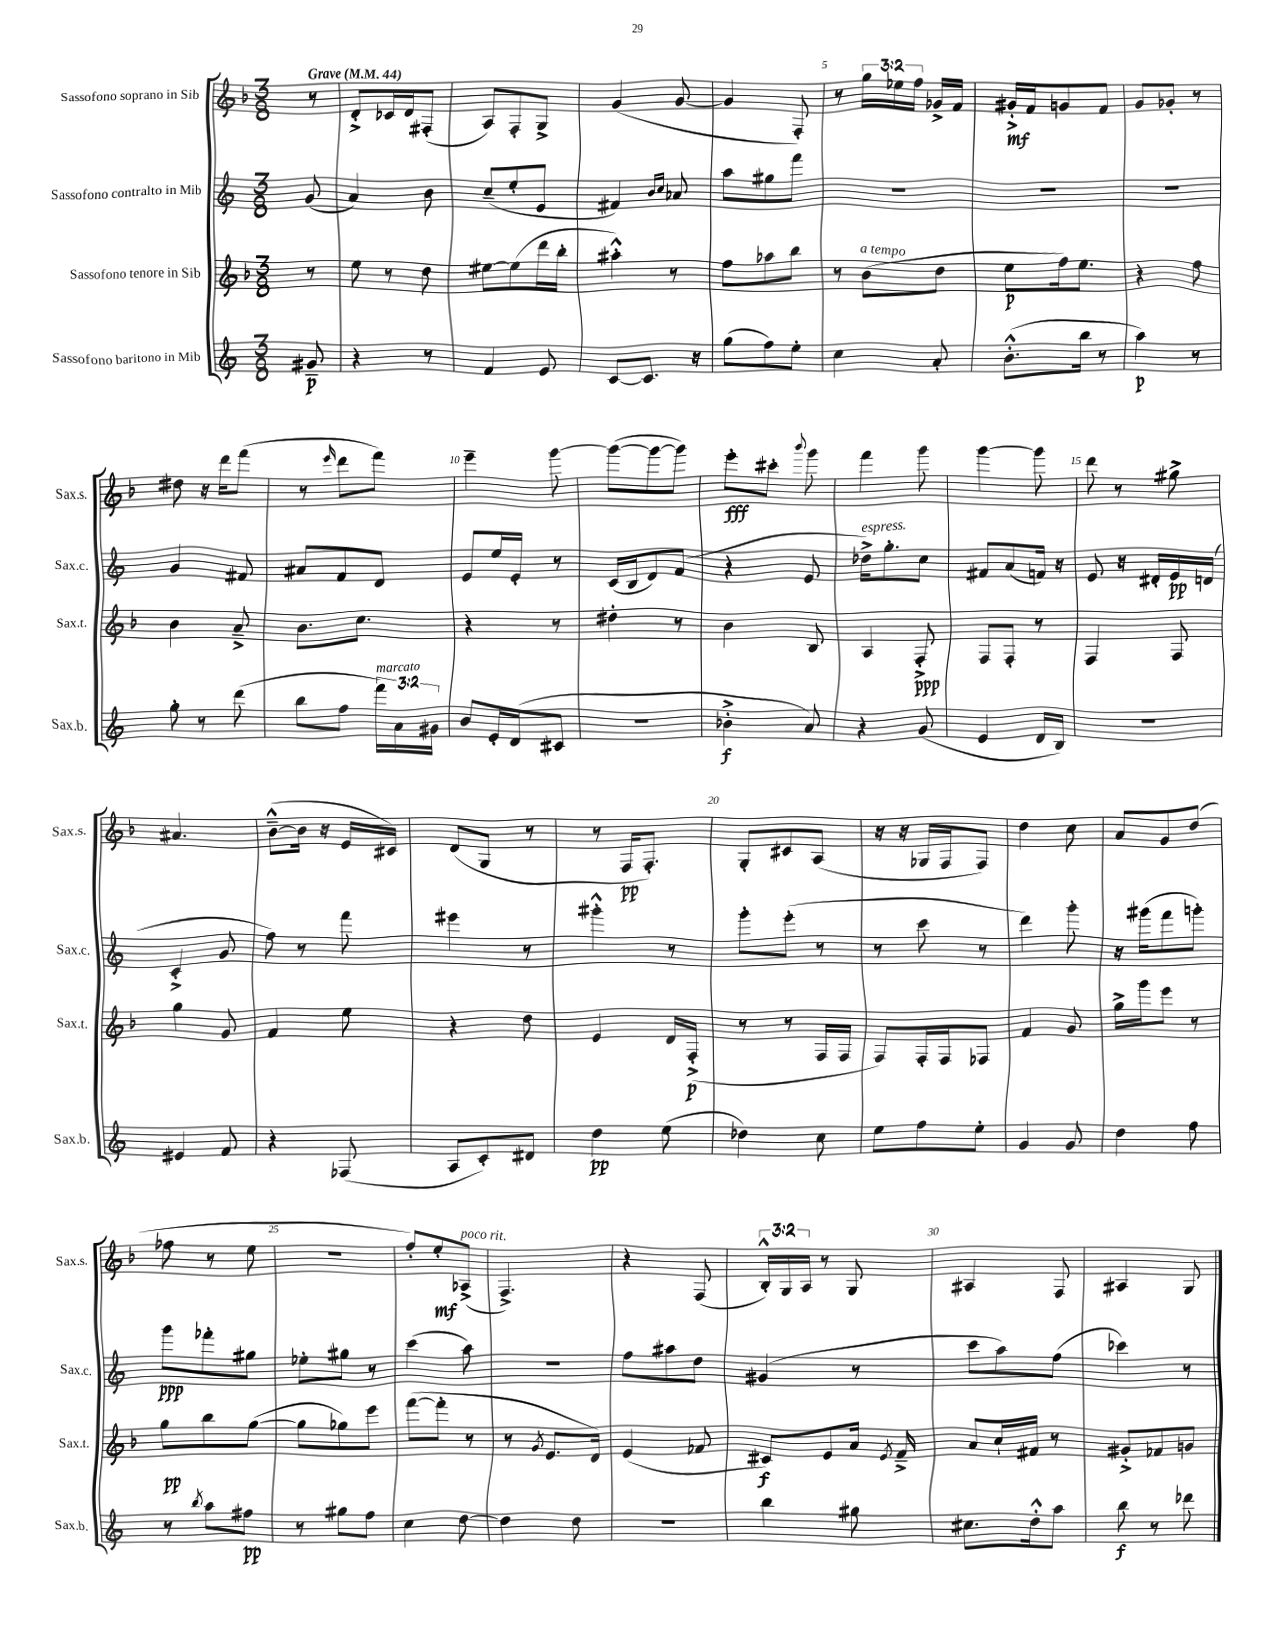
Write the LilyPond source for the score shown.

<<
\new StaffGroup <<
\new Staff = "s0" \with { instrumentName = "Sassofono soprano in Sib" shortInstrumentName = "Sax.s." } {
    \clef treble \key f \major \numericTimeSignature \time 3/8 \override Staff.TupletNumber.text = #tuplet-number::calc-fraction-text \partial 8 \tempo "Grave" 4 = 44
    \autoBeamOff r8 |
    d'8[-.-> ces'16 d'16 fis8]-.( |
    a8[) f8-. g8]-> |
    g'4( g'8~ |
    g'4 f8-.) |
    r8 \tuplet 3/2 { g''16[ ees''16 f''16] } ges'16[-> f'16] |
    gis'16[-.->\mf f'16 g'8 f'8] |
    g'8[ ges'8]-. r8 |
    dis''8 r16 d'''16[ f'''8]( |
    r8 \grace { e'''16 } d'''8[ f'''8]) |
    e'''4-- g'''8~ |
    g'''8[~( g'''8~ g'''8]) |
    e'''8[-.\fff cis'''8]-. \appoggiatura { bes'''8 } g'''8 |
    f'''4 g'''8 |
    g'''4~ g'''8 |
    d'''8 r8 gis''8-> |
    ais'4. |
    bes'8[~---^( bes'16] r16 e'16[ cis'16]) |
    d'8[( g8] r8 |
    r8 f16[\pp f8.]-.) |
    g8[-. cis'8 a8]( |
    r16 r16 ges16[ f16 f8]) |
    d''4 c''8 |
    a'8[ g'8 d''8]( |
    fes''8 r8 e''8 |
    R4. |
    f''8[-.) e''8-.\mf aes8]->^\markup { \italic "poco rit." }( |
    f4.->) |
    r4 f8( |
    \tuplet 3/2 { bes16[-.-^) g16 a16] } r8 g8 |
    ais4 f8 |
    ais4 g8 \bar "|." |
}
\new Staff = "s1" \with { instrumentName = "Sassofono contralto in Mib" shortInstrumentName = "Sax.c." } {
    \clef treble \key c \major \numericTimeSignature \time 3/8 \partial 8
    \autoBeamOff g'8( |
    a'4) b'8 |
    c''8[--( e''8-. e'8] |
    fis'4) \grace { b'16[ c''16] } aes'8 |
    a''8[ gis''8 f'''8] |
    R4. |
    R4. |
    R4. |
    g'4 fis'8 |
    ais'8[ f'8 d'8] |
    e'8[ e''16 e'16]-. r8 |
    c'16[( b16 d'8) f'8]( |
    r4 e'8 |
    des''16[->^\markup { \italic "espress." }) g''8.-. c''8] |
    fis'8[ a'8( f'16]) r16 |
    e'8 r16 dis'16[-. e'16\pp d'16]( |
    c'4-.-> g'8 |
    f''8) r8 f'''8 |
    eis'''4 r8 |
    gis'''4-.-^ r8 |
    g'''8[-. e'''8]-.( r8 |
    r8 c'''8 r8 |
    d'''4) g'''8-. |
    r16 gis'''16[( f'''8 g'''8]-.) |
    g'''8[\ppp fes'''8-. gis''8] |
    ees''8[-. gis''8] r8 |
    c'''4( a''8) |
    R4. |
    f''8[ ais''8 d''8] |
    gis'4( r8 |
    c'''8[ a''8) f''8]( |
    ces'''4) r8 \bar "|." |
}
\new Staff = "s2" \with { instrumentName = "Sassofono tenore in Sib" shortInstrumentName = "Sax.t." } {
    \clef treble \key f \major \numericTimeSignature \time 3/8 \partial 8
    \autoBeamOff r8 |
    e''8 r8 d''8 |
    eis''8[~ eis''8( d'''16 bes''16]-. |
    ais''4-.-^) r8 |
    f''8[ aes''8 bes''8] |
    r8 bes'8[^\markup { \italic "a tempo" }( d''8] |
    e''8[\p f''16) e''8.] |
    r4 f''8 |
    bes'4 a'8---> |
    bes'8.[ c''8.] |
    r4 r8 |
    dis''4-. r8 |
    bes'4 bes8 |
    a4 f8-.->\ppp |
    f8[ f8]-. r8 |
    f4 f8 |
    g''4 g'8 |
    f'4 e''8 |
    r4 d''8 |
    e'4 d'16[ f16]-.->\p( |
    r8 r8 f16[ f16] |
    f8[) f16-. f16 fes8] |
    f'4 g'8 |
    g''16[-> g'''16 e'''8] r8 |
    g''8[\pp bes''8 g''8]~( |
    g''8[ ges''8) e'''8] |
    f'''8[~( f'''8]-. r8 |
    r8 \acciaccatura { g'8 } e'8.[ d'16]) |
    e'4( fes'8 |
    cis'8[\f) e'8 a'16] \acciaccatura { e'8 } f'16---> |
    a'8[ c''16-! fis'16] r8 |
    gis'8[-.-> fes'8 g'8] \bar "|." |
}
\new Staff = "s3" \with { instrumentName = "Sassofono baritono in Mib" shortInstrumentName = "Sax.b." } {
    \clef treble \key c \major \numericTimeSignature \time 3/8 \override Staff.TupletNumber.text = #tuplet-number::calc-fraction-text \partial 8
    \autoBeamOff gis'8--\p |
    r4 r8 |
    f'4 e'8 |
    c'8[~ c'8.] r16 |
    g''8[( f''8) e''8]-. |
    c''4 a'8-. |
    b'8.[-.-^( b''16] r8 |
    a''4\p) r8 |
    g''8-. r8 d'''8( |
    b''8[ f''8] \tuplet 3/2 { f'''16[^\markup { \italic "marcato" }) a'16 gis'16] } |
    b'8[ e'16-. d'16( cis'8] |
    R4. |
    bes'4-.->\f a'8) |
    r4 g'8( |
    e'4 d'16[ b16]) |
    R4. |
    eis'4 f'8 |
    r4 fes8( |
    a8[ c'8-.) dis'8] |
    d''4\pp e''8( |
    des''4) c''8 |
    e''8[ f''8 e''8]-. |
    g'4 g'8 |
    d''4 f''8 |
    r8 \acciaccatura { b''8 } a''8[ fis''8]\pp |
    r8 gis''8[ f''8] |
    c''4 d''8~ |
    d''4 d''8 |
    r4. |
    b''4 gis''8 |
    cis''8.[ d''16-.-^ a''8] |
    b''8\f r8 des'''8 \bar "|." |
}
>>
>>
\layout { \context { \Score \override BarNumber.break-visibility = ##(#f #t #t) barNumberVisibility = #(every-nth-bar-number-visible 5) } }
